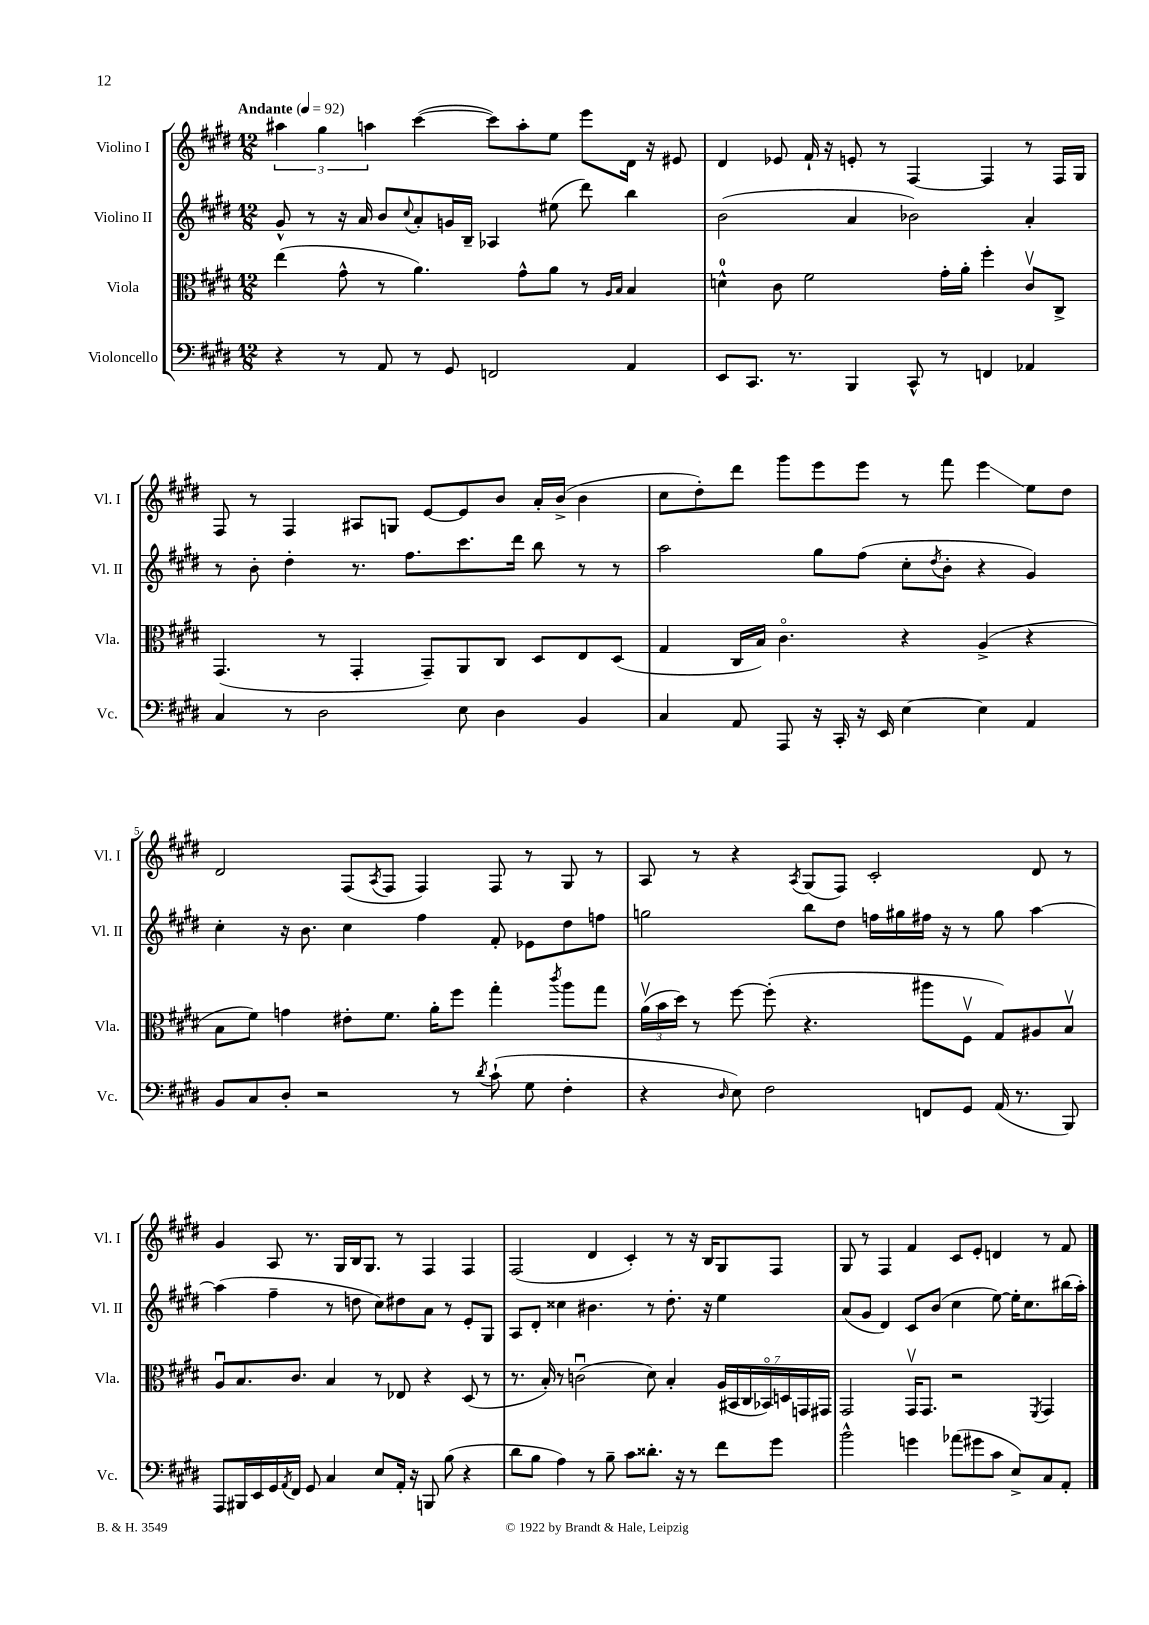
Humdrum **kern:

**kern	**kern	**kern	**kern
*staff4	*staff3	*staff2	*staff1
*clefF4	*clefC3	*clefG2	*clefG2
*k[f#c#g#d#]	*k[f#c#g#d#]	*k[f#c#g#d#]	*k[f#c#g#d#]
*M12/8	*M12/8	*M12/8	*M12/8
*MM92	*MM92	*MM92	*MM92
4r	(4ee\	8g#^^/	6aa#\
.	.	8r	.
.	.	.	6gg#\
8r	8g#^^\	16r	.
.	.	16a/	.
.	.	.	6aa\
8AA/	8r	8b/L	.
.	.	8qqcc#/	.
8r	4.a\)	8a'/	([4ccc#\
8GG#/	.	16g/L	.
.	.	16B~/JJ	.
2FF/	.	4A-/	8ccc#\]L)
.	8g#^^\L	.	8aa'\
.	8a\J	(8ee#\	8ee\J
.	8r	8ddd#\)	8eee\L
.	16qqA/LL	.	.
.	16qqB/JJ	.	.
4AA/	4B/	4bb\	16d#\Jk
.	.	.	16r
.	.	.	8e#/
=	=	=	=
8EE/L	4d^^\	(2b\	4d#/
8.CC#/J	.	.	.
.	8c#\	.	8e-/
8.r	.	.	.
.	2f#\	.	16f#`/
.	.	.	16r
4BBB/	.	4a/	8e'/
.	.	.	8r
8CC#^^/	.	2b-\)	[4F#/
8r	16g#'\LL	.	.
.	16a'\JJ	.	.
4FF/	4ff#'\	.	4F#/]
4AA-/	8c#v/L	4a'/	8r
.	8C#^/J	.	16F#/LL
.	.	.	16G#/JJ
=	=	=	=
4C#/	(4.GG#/	8r	8F#/
.	.	8b'\	8r
8r	.	4dd#'\	4F#/
2D#\	8r	.	.
.	4GG#'/	8.r	8A#/L
.	.	.	8G/J
.	.	8.ff#\L	.
.	8GG#~/L)	.	[8e/L
8E\	8AA/	8.ccc#\	8e/]
4D#\	8C#/J	.	8b/J
.	.	16ddd#\Jk	.
.	8D#/L	8bb\	16a'/LL
.	.	.	(16b^/JJ
4BB/	8E/	8r	4b\
.	(8D#/J	8r	.
=	=	=	=
4C#/	4G#/	2aa\	8cc#\L
.	.	.	8dd#'\)
8AA/	16C#/LL	.	8ddd#\J
.	16B/JJ)	.	.
8AAA/	4.c#o\	.	8ggg#\L
16r	.	8gg#\L	8eee\
16CC#'/	.	.	.
16r	.	(8ff#\J	8eee\J
16EE/	.	.	.
[4E\	4r	8cc#'\L	8r
.	.	8qdd#/	.
.	.	8b'\J	8fff#\
4E\]	(4A^/	4r	4eee\
4AA/	4r	4g#/)	8ee\L
.	.	.	8dd#\J
=	=	=	=
8BB/L	8B\L	4cc#'\	2d#/
8C#/	8f#\J)	.	.
8D#'/J	4g\	16r	.
.	.	8.b\	.
2r	.	.	.
.	8e#'\L	4cc#\	(8F#/L
.	.	.	8qA/
.	8.f#\J	.	8F#/J
.	.	4ff#\	4F#/)
.	16a'\LK	.	.
8r	8ff#\J	.	.
8qd#/	.	.	.
(8c#`\	4gg#'\	8f#'/	8F#/
8G#\	.	8e-\L	8r
.	8qccc#/	.	.
4F#'\	8aa\L	8dd#\	8G#/
.	8gg#\J	8ff\J	8r
=	=	=	=
4r	(24av\LL	2gg\	8A/
.	24b\	.	.
.	24dd#\JJ)	.	.
.	8r	.	8r
16qqD#/	.	.	.
8E\)	[8ff#\	.	4r
2F#\	(8ff#'\]	.	.
.	.	.	8qA/
.	4.r	8bb\L	(8G#/L
.	.	8dd#\J	8F#/J)
.	.	16ff\LL	2c#'/
.	.	16gg#\	.
8FF/L	8aa#\L	16ff#\JJ	.
.	.	16r	.
8GG#/J	8F#v\J	8r	.
(16AA/	8G#/L)	8gg#\	.
8.r	.	.	.
.	8A#/	[4aa\	8d#/
8BBB/)	8Bv/J	.	8r
=	=	=	=
8AAA/L	8Au/L	(4aa\]	4g#/
16BBB#/L	8.B/	.	.
16EE/	.	.	.
16GG#/	.	4ff#~\	8A/
8qAA/	.	.	.
16FF#/JJ	8.c#/J	.	.
8GG#/	.	.	8.r
4C#/	4B/	8r	.
.	.	.	16G#/LL
.	.	8dd\	16B/J
.	.	.	8.G#/J
8E/L	8r	8cc#\L)	.
16AA'/Jk	8E-/	8dd#\	8r
16r	.	.	.
8BBB/	4r	8a\J	4F#/
(8B\	.	8r	.
4r	(8D#/	8e'/L	4F#/
.	8r	8G#/J	.
=	=	=	=
8d#\L	8.r	8A/L	(2F#/
8B\J	.	8d#'/J	.
.	16B'/)	.	.
4A\)	8r	4cc##\	.
.	(2cu\	.	.
8r	.	4.b#\	4d#/
8B~\	.	.	.
8c#\L	.	.	4c#'/)
8.d##'\J	8d#\)	8r	.
.	4B'/	8.dd#'\	8r
16r	.	.	.
8r	.	.	16r
.	.	16r	16B/LK
8f#\L	(28A/LL	4ee\	8G#/
.	28BB#/	.	.
.	28C#/	.	.
.	28BB-o/)	.	.
8g#\J	.	.	8F#/J
.	28D/	.	.
.	28GG/	.	.
.	28GG#/JJ	.	.
=	=	=	=
2b^^\	2GG#/	(8a/L	8G#/
.	.	8g#/J	8r
.	.	4d#/)	4F#/
4g\	16GG#v/LK	8c#/L	4f#/
.	8.GG#/J	.	.
.	.	(8b/J	.
(8a-\L	2r	4cc#\	8c#/L
8g#\	.	.	8e'/J
8c#\J	.	[8ee\)	4d/
8E^/L)	.	16ee'\]LK	.
.	.	8.cc#\	.
.	8qFF#/	.	.
8C#/	4GG#/	.	8r
8AA'/J	.	(16bb#\L	8f#/
.	.	16aa'\JJ)	.
==	==	==	==
*-	*-	*-	*-
